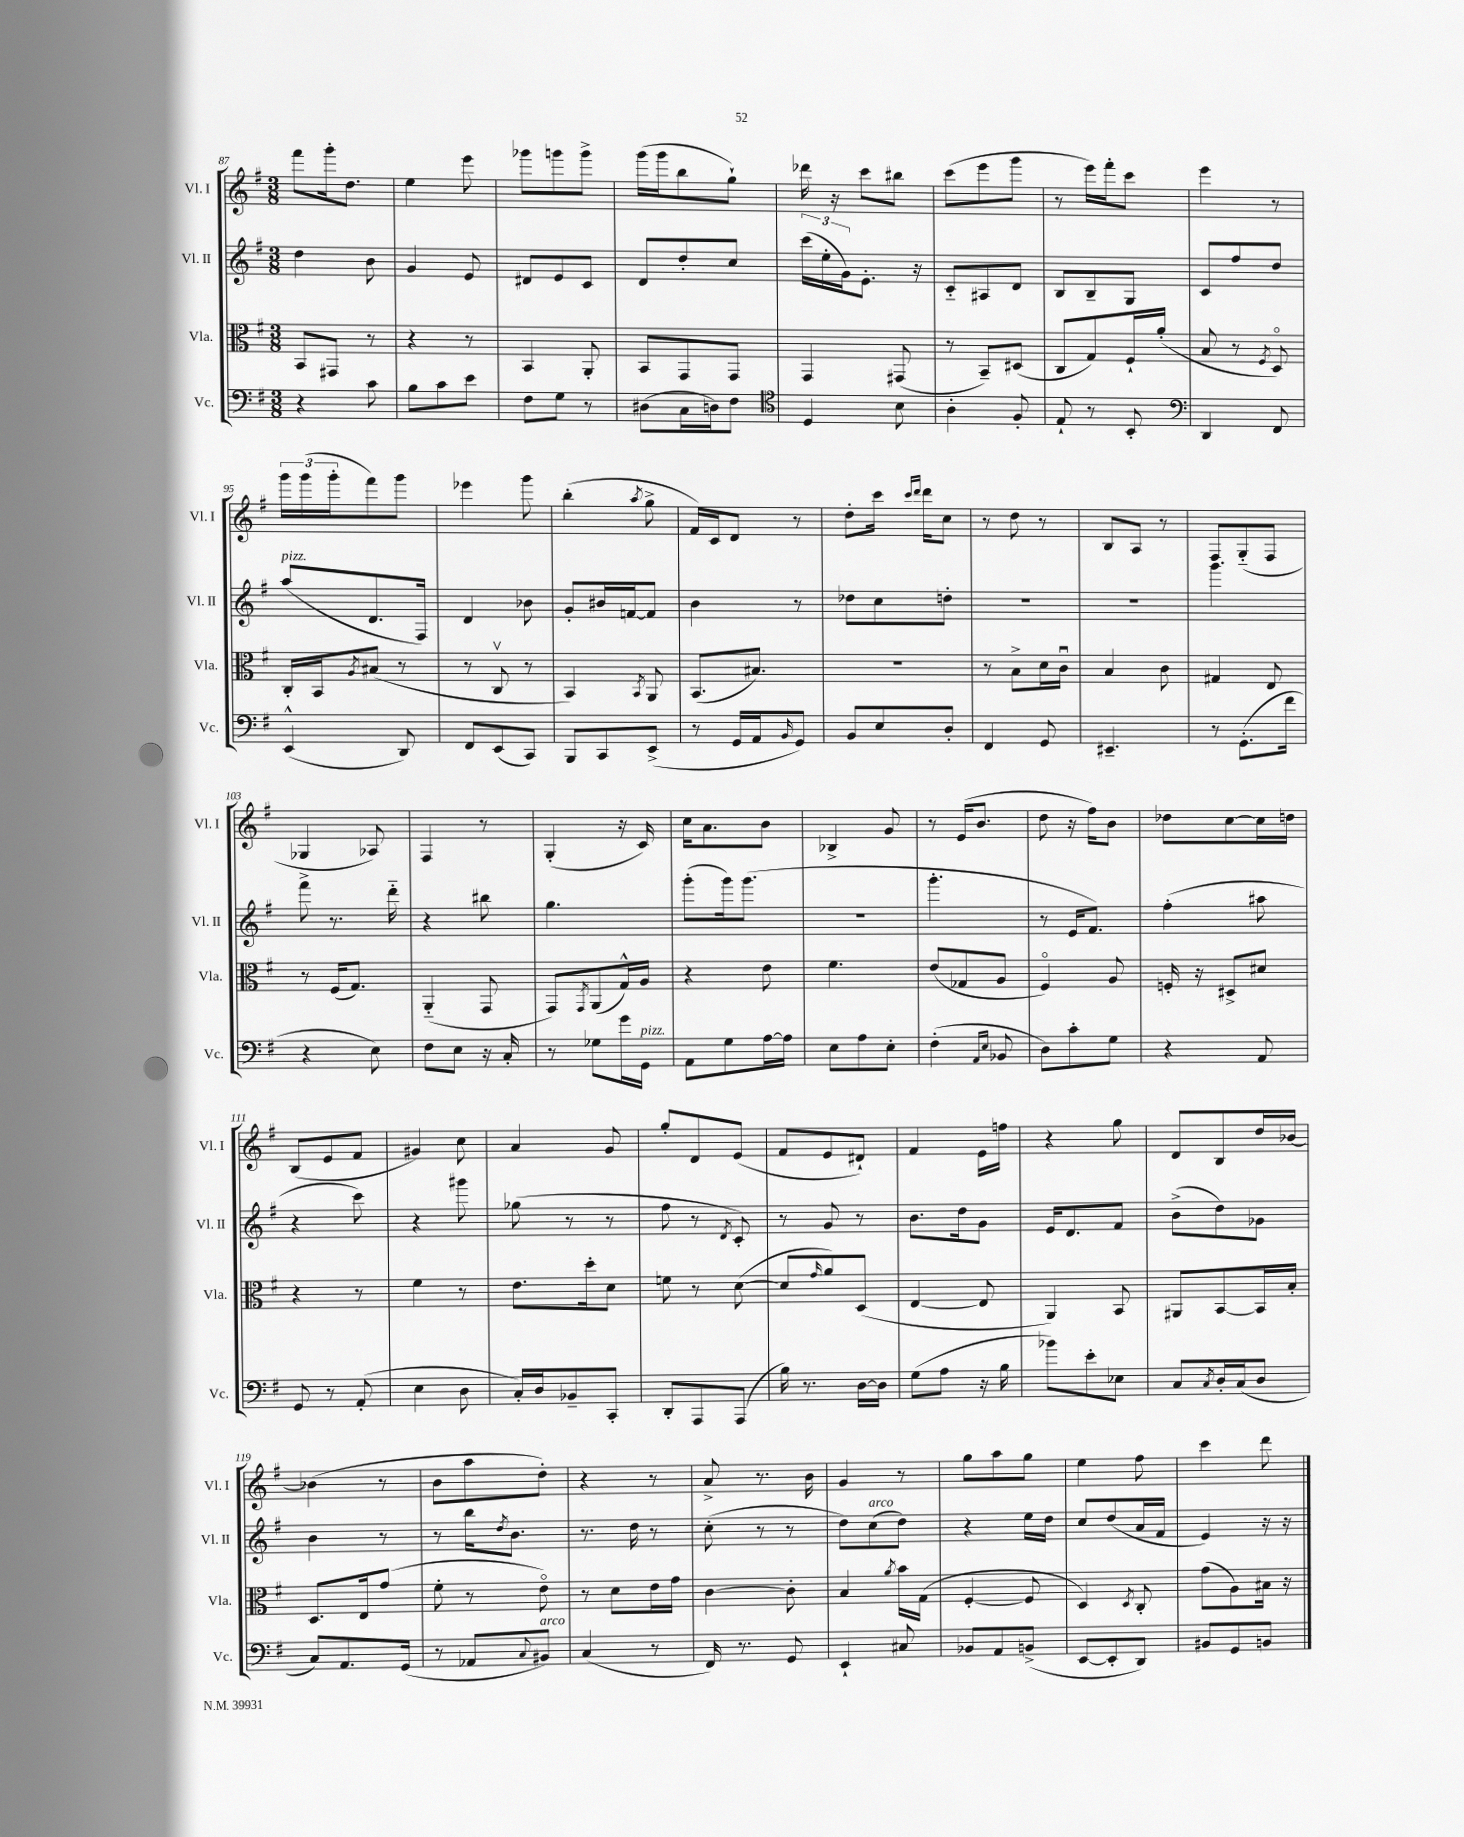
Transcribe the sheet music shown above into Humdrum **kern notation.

**kern	**kern	**kern	**kern
*part4	*part3	*part2	*part1
*staff4	*staff3	*staff2	*staff1
*I"Vc.	*I"Vla.	*I"Vl. II	*I"Vl. I
*I'Vc.	*I'Vla.	*I'Vl. II	*I'Vl. I
*clefF4	*clefC3	*clefG2	*clefG2
*k[f#]	*k[f#]	*k[f#]	*k[f#]
*M3/8	*M3/8	*M3/8	*M3/8
=87	=87	=87	=87
4r	8BB/L	4dd\	8fff#\L
.	8GG#X/J	.	16ggg'\k
.	.	.	8.dd\J
8c\	8r	8b\	.
=88	=88	=88	=88
8B\L	4r	4g/	4ee\
8c\	.	.	.
8e\J	8r	8e/	8eee\
=89	=89	=89	=89
8F#\L	4BB/	8d#X/L	8ggg-X\L
8G\J	.	8e/	8gggn\
8r	8AA'/	8c/J	8ggg^\J
=90	=90	=90	=90
(8D#X\L	8BB/L	8d/L	(16ggg\LL
.	.	.	16ggg\J
16C\L	8GG/	8dd'/	8bb\
16Dn\J)	.	.	.
8F#\J	8GG/J	8cc/J	8gg`\J)
=91	=91	=91	=91
*clefC4	*	*	*
4D/	4GG/	(24ccc\LL	16ddd-X\
.	.	24ee'\	.
.	.	.	16r
.	.	24g\J)	.
.	.	8.e'\J	8ccc\L
8B\	(8GG#X/	.	8bb#X\J
.	.	16r	.
=92	=92	=92	=92
4A'\	8r	8c/L	(8ccc\L
.	8BB~/L)	8A#X/	8eee\
8F#'/	(8D#X/J	8d/J	8ggg\J
=93	=93	=93	=93
8E`/	8C/L	8B/L	8r
8r	8G/)	8B~/	16eee\LL)
.	.	.	16fff#'\J
8BB'/	16F#`/L	8G/J	8ccc\J
.	(16a'/JJ	.	.
=94	=94	=94	=94
*clefF4	*	*	*
4DD/	8B/	8c/L	4eee\
.	8r	8ff#/	.
.	8qF#/	.	.
8FF#/	8D/)	8dd/J	8r
!!LO:LB:g=z
=95	=95	=95	=95
!	!	!LO:TX:a:i:t=pizz.	!
(4EE^^/	16C'/LL	(8aa/L	24ggg\LL
.	.	.	(24ggg\
.	16BB/J	.	.
.	.	.	24ggg'\J
.	8qA/	.	.
.	(8B#X/J	8.d/	8fff#\)
8DD/)	8r	.	8ggg\J
.	.	16F#/Jk)	.
=96	=96	=96	=96
8FF#/L	8r	4d/	4eee-X\
(8EE/	8Cv/	.	.
8CC/J)	8r	8b-X\	8ggg\
=97	=97	=97	=97
8BBB/L	4BB/)	8g'/L	(4bb'\
8CC/	.	16b#X/L	.
.	.	[16fn/J	.
.	8qBB/	.	8qaa/
(8EE^/J	8AA/	8f/J]	8gg^\
=98	=98	=98	=98
8r	(8.BB/L	4b\	16f#/LL)
.	.	.	16c/J
16GG/LL	.	.	8d/J
16AA/J	8.B#X/J)	.	.
16qqBB/	.	.	.
8GG/J)	.	8r	8r
=99	=99	=99	=99
8BB/L	4.r	8dd-X\L	8dd'\L
8E/	.	8cc\	16ccc\Jk
.	.	.	16qqccc/LL
.	.	.	16qqddd/JJ
.	.	.	16ddd\KL
8D'/J	.	8ddn'\J	8cc\J
=100	=100	=100	=100
4FF#/	8r	4.r	8r
.	8B^\L	.	8dd\
8GG/	16d\L	.	8r
.	16cu\JJ	.	.
=101	=101	=101	=101
4.EE#X~/	4B/	4.r	8B/L
.	.	.	8A/J
.	8c\	.	8r
=102	=102	=102	=102
8r	4G#X/	4.ggg\	8F#/L
(8.GG'\L	.	.	(8G/
.	8E/	.	8F#/J
16f#\Jk	.	.	.
!!LO:LB:g=z
=103	=103	=103	=103
4r	8r	8fff#^\	4G-X/
.	(16F#/KL	8.r	.
.	8.G/J)	.	.
8E\)	.	.	8A-X/)
.	.	16ddd\	.
=104	=104	=104	=104
8F#\L	(4AA/	4r	4F#/
8E\J	.	.	.
16r	8GG/	8bb#X\	8r
16C'/	.	.	.
=105	=105	=105	=105
8r	8GG/L)	4.gg\	(4G'/
.	8qGG/	.	.
8G-X\L	(8AA/	.	.
16g\L	16G^^/L)	.	16r
!LO:TX:a:i:t=pizz.	!	!	!
16GG\JJ	16A/JJ	.	16c/)
=106	=106	=106	=106
8AA\L	4r	(8ggg'\L	16cc\KL
.	.	.	8.a\
8G\	.	16ggg\k)	.
.	.	(8.ggg\J	.
[16A\L	8e\	.	8b\J
16A\JJ]	.	.	.
=107	=107	=107	=107
8E\L	4.f#\	4.r	4B-X^/
8A\	.	.	.
8E'\J	.	.	8g/
=108	=108	=108	=108
(4F#'\	(8e/L	4.ggg'\	8r
.	8G-X/	.	(16e/KL
.	.	.	8.b/J
16qqAA/LL	.	.	.
16qqE/JJ	.	.	.
8BB-X/	8A/J	.	.
=109	=109	=109	=109
8D\L)	4F#/)	8r	8dd\
8c'\	.	16e/KL	16r
.	.	8.f#/J)	16ff#\KL)
8G\J	8A/	.	8b\J
=110	=110	=110	=110
4r	16Fn'/	(4ff#'\	8dd-X\L
.	16r	.	.
.	8D#X^/L	.	[8cc\
8AA/	8d#X/J	8aa#X\	16cc\L]
.	.	.	16ddn\JJ
!!LO:LB:g=z
=111	=111	=111	=111
8GG/	4r	4r	(8B/L
8r	.	.	8e/
(8AA'/	8r	8ccc\)	8f#/J
=112	=112	=112	=112
4E\	4f#\	4r	4g#X/)
8D\	8r	8ggg#X\	8cc\
=113	=113	=113	=113
16C'/LL)	8.e\L	(8gg-X\	4a/
16D/J	.	.	.
8BB-X~/	.	8r	.
.	16dd'\k	.	.
8CC'/J	8d\J	8r	8g/
=114	=114	=114	=114
8DD'/L	8fn\	8ff#\	8gg'/L
8AAA/	8r	8r	8d/
.	.	8qd/	.
(8AAA/J	([8d\	8c'/)	(8e/J
=115	=115	=115	=115
16B\)	8d/L]	8r	8f#/L
8.r	.	.	.
.	16qqg/	.	.
.	8a/)	8g/	8e/
[16D\LL	(8D/J	8r	8d#X`/J)
16D\JJ]	.	.	.
=116	=116	=116	=116
(8G\L	[4E/	8.b\L	4f#/
8A\J	.	.	.
.	.	16dd\k	.
16r	8E/]	8g\J	16e\LL
16B\	.	.	16ffn\JJ
=117	=117	=117	=117
8b-X\L)	4AA/)	16e/KL	4r
.	.	8.d/	.
8e'\	.	.	.
8E-X\J	8BB/	8f#/J	8gg\
=118	=118	=118	=118
8C/L	8AA#X/L	(8b^\L	8d/L
8qC/	.	.	.
16D'/L	[8BB/	8dd\)	8B/
(16C/J	.	.	.
8D/J	16BB/L]	8g-X\J	16dd/L
.	16B'/JJ	.	[16b-X/JJ
!!LO:LB:g=z
=119	=119	=119	=119
8C/L)	8.D/L	4b\	(4b-X\]
8.AA/	.	.	.
.	16E/k	.	.
.	(8g/J	8r	8r
(16GG/Jk	.	.	.
=120	=120	=120	=120
8r	8f#'\	8r	8b\L
8AA-X/L	8r	16bb\KL	8aa\
.	.	8qdd/	.
.	.	8.b\J	.
8qqC/	.	.	.
!LO:TX:a:i:t=arco	!	!	!
8BB#X/J)	8e\)	.	8dd'\J)
=121	=121	=121	=121
(4C/	8r	8.r	4r
.	8d\L	.	.
.	.	16dd\	.
8r	16e\L	8r	8r
.	16g\JJ	.	.
=122	=122	=122	=122
16FF#/)	[4c\	(8cc'\	8a^/
8.r	.	.	.
.	.	8r	8.r
8GG/	8c'\]	8r	.
.	.	.	16b\
=123	=123	=123	=123
4EE`/	4B/	8dd\L)	4g/
!	!	!LO:TX:a:i:t=arco	!
.	.	(8cc\	.
.	8qa/	.	.
8C#X/	16b\LL	8dd\J)	8r
.	(16G\JJ	.	.
=124	=124	=124	=124
8BB-X/L	[4F#'/	4r	8gg\L
8AA/	.	.	8aa\
(8BBn^/J	8F#/]	16ee\LL	8gg\J
.	.	16dd\JJ	.
=125	=125	=125	=125
[8EE/L	4D/)	8cc/L	4ee\
8EE'/]	.	(8dd/	.
.	8qD/	.	.
8DD/J)	8C'/	16a/L	8ff#\
.	.	16f#/JJ	.
=126	=126	=126	=126
8BB#X/L	(8g\L	4e/)	4ccc\
8GG/	8A\)	.	.
8BBn/J	16B#X\Jk	16r	8ddd\
.	16r	16r	.
==	==	==	==
*-	*-	*-	*-
